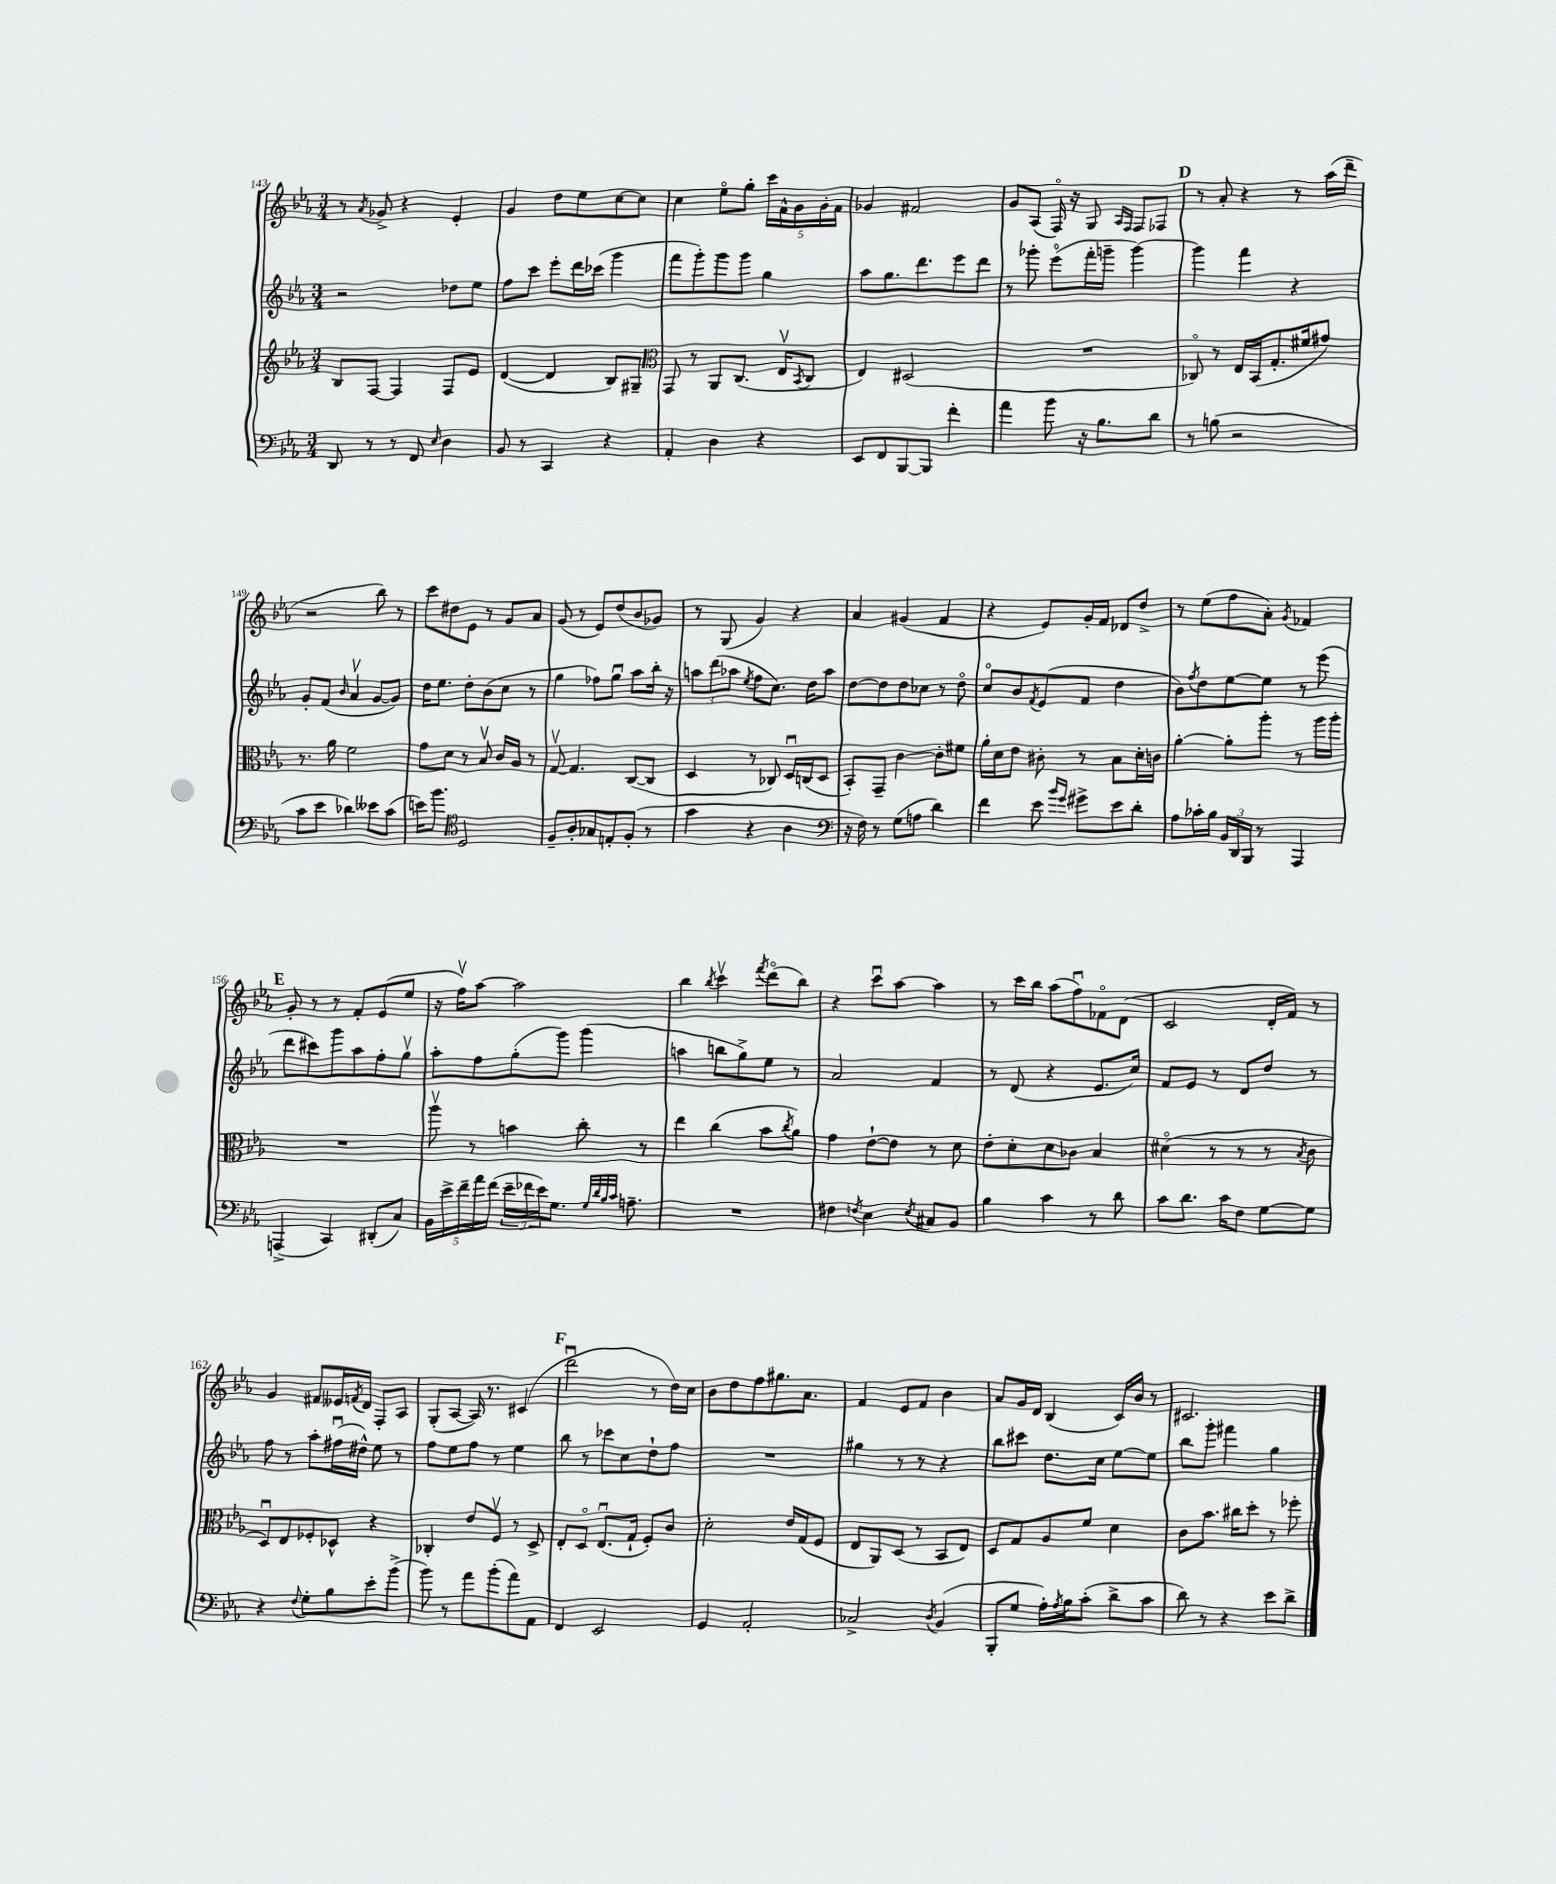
<<
\new StaffGroup <<
\new Staff = "s0" {
    \clef treble \key ees \major \numericTimeSignature \time 3/4
    r8 \acciaccatura { aes'8 } ges'8-> r4 ees'4-. |
    g'4 d''8 ees''8 c''8~ c''8 |
    c''4 ees''8\flageolet g''8-. \tuplet 5/4 { c'''16 f'16-^ g'16 g'16-. f'16 } |
    ges'4 fis'2 |
    g'8 aes8( f16\flageolet) r16 g8 \grace { aes16 f16 } f8 fes8 |
    \mark \markup { \bold "D" } r8 aes'8-. r4 r8 aes''16( d'''16-- |
    r2 bes''8) r8 |
    c'''8 dis''8 ees'8 r8 g'8 aes'8 |
    g'8( r8 ees'8) d''8( bes'8 ges'8) |
    r8 g8( g'4) r4 |
    aes'4 gis'4( f'4 |
    r4 ees'8) g'16-. f'16 des'8 d''8-> |
    r8 ees''8( f''8 aes'8-.) \acciaccatura { g'8 } fes'4 |
    \mark \markup { \bold "E" } g'8-. r8 r8 f'8-. ees'8( ees''8 |
    r16 f''16\upbow) aes''8~ aes''2 |
    bes''4 \acciaccatura { bes''8 } c'''4\upbow \acciaccatura { f'''8 } d'''8\flageolet( bes''8) |
    r4 c'''8\downbow aes''8~ aes''4 |
    r8 c'''16 bes''16 aes''8( f''8\downbow) fes'8\flageolet d'8( |
    c'2 d'16-. f'16) r8 |
    g'4 fis'8 eeses'16 \acciaccatura { f'8 } d'16 f8-. aes8 |
    g8-.( aes8~ aes16) r8. cis'4( |
    \mark \markup { \bold "F" } d'''2\downbow r8 d''16) c''16 |
    bes'8 d''8 f''8 gis''8. aes'8. |
    f'4 ees'8 f'8 bes'4 |
    aes'8 g'16 d'16 bes4( c'16) bes'16 r8 |
    cis'2. \bar "|." |
}
\new Staff = "s1" {
    \clef treble \key ees \major \numericTimeSignature \time 3/4
    r2 des''8 ees''8 |
    f''8 c'''8 ees'''8-. d'''16 ces'''16( g'''4 |
    f'''8 g'''8-.) g'''8 g'''8 g''4 |
    aes''8 g''8. d'''8. ees'''8 d'''8 |
    r8 ges'''8-. ees'''8\flageolet( f'''16-. g'''16-- g'''4~) |
    \mark \markup { \bold "D" } g'''4 f'''4 r4 |
    g'8-. f'8( \grace { bes'16 } aes'4\upbow g'8~ g'8) |
    d''16 ees''8. d''8-. bes'8( c''8 r8 |
    g''4 fes''8) g''8\downbow aes''8 bes''16-. r16 |
    \tuplet 3/2 { a''8 d'''8( aes''8 } \acciaccatura { ees''8 } f''8 c''8.) d''16 aes''8 |
    d''8~ d''8 d''8 ces''8 r8 d''8\flageolet |
    c''8\flageolet bes'8 \acciaccatura { f'8 } ees'8( f'8 d''4 |
    bes'8) \acciaccatura { f''8 } d''8 ees''8~ ees''8 r8 ees'''8( |
    \mark \markup { \bold "E" } d'''8 cis'''8) g'''8 aes''8 f''8-. g''8\upbow |
    aes''8-. f''8 g''8-.( g'''8) g'''4( |
    a''4 b''8 g''8->) ees''8 r8 |
    aes'2 f'4 |
    r8 d'8( r4 ees'8. c''16) |
    f'8 ees'8 r8 d'8 d''8 r8 |
    f''8 r8 aes''8-. fis''16\downbow( dis''16-^) ees''8 r8 |
    f''8 ees''8 f''8 r8 ees''4 |
    \mark \markup { \bold "F" } bes''8 r8 ces'''8 c''8 d''8-! f''8 |
    R2. |
    gis''4 r8 r8 r4 |
    bes''8 cis'''8 d''8. c''16 ees''8~ ees''8 |
    bes''8 g'''8-. fis'''4 g''4 \bar "|." |
}
\new Staff = "s2" {
    \clef treble \key ees \major \numericTimeSignature \time 3/4
    bes8 f8~ f4 f8 ees'8 |
    d'4~( d'4 bes8) gis8-- |
    \clef alto g,8 r8 aes,8 c8.( ees16\upbow \acciaccatura { bes,8 } c8 |
    ees4) dis2( |
    R2. |
    \mark \markup { \bold "D" } ces8\flageolet) r8 ees16 bes,16( g8.-. fis'16 gis'8) |
    r8. aes'16 f'2 |
    g'8 d'8 r8 bes8\upbow c'16 aes16 r8 |
    g8~\upbow g4. c8~( c8 |
    d4 r8 ces8) d16\downbow c16( d8 |
    bes,8-.) g,8-- c'4~ c'8-. fis'8 |
    aes'16-. d'16 ees'8 cis'8-. r8 bes8 d'16-. c'16 |
    aes'4~-. aes'8-. aes''8-. r8 aes''16 aes''16-. |
    \mark \markup { \bold "E" } R2. |
    aes''8\upbow r8 b'4 c''8-. r8 |
    ees''4 c''4( bes'8 \acciaccatura { c''8 } aes'8) |
    g'4 ees'8~-! ees'8 r8 d'8 |
    ees'8-. d'8-. d'8 ces'8 bes4 |
    dis'4\flageolet( r8 r8 r8 \acciaccatura { bes8 } c'8 |
    d8\downbow) ees8 fes8-. des8-^ r4 |
    ces4-. ees'8 f8\upbow r8 d8-> |
    \mark \markup { \bold "F" } ees8-. d8\flageolet ees8.\downbow( g16-! f8-.) c'8 |
    d'2-. ees'16 g16( f8 |
    ees8 aes,8) d8( r8 bes,8 ees8) |
    d8 g8 aes8 f'8 d'4 |
    c'8 bes'8. cis''16 d''8-. r8 fes''8-. \bar "|." |
}
\new Staff = "s3" {
    \clef bass \key ees \major \numericTimeSignature \time 3/4
    d,8 r8 r8 f,8 \grace { ees16 } d4 |
    bes,8 r8 c,4 r4 |
    aes,4-. d4 r4 |
    ees,8 f,8 bes,,8~ bes,,8 f'4-. |
    aes'4 bes'8 r16 bes8. d'8 |
    \mark \markup { \bold "D" } r8 b8( r2 |
    c'8 ees'8 des'4) eeses'8 c'8( |
    e'16) bes'8. \clef tenor d2 |
    f8-- aes8-. ges8 e8-. f8-.( r8 |
    g'4 r4 aes4 |
    \clef bass r16 f16) r8 g8( a8 d'4) |
    f'4 ees'8 \grace { bes'16 g'16 } gis'8-> ees'8 d'8-. |
    aes8 ces'16-. bes16 \tuplet 3/2 { bes,16 d,16 bes,,16 } r8 aes,,4 |
    \mark \markup { \bold "E" } a,,4->( c,4) dis,8-.( c8) |
    \tuplet 5/4 { bes,16 ees'16-> f'16-- aes'16 f'16( } \tuplet 3/2 { ees'16-- fes'16 ees'16) } g8. \grace { g32 d'32 bes32 c'32 } a8.-- |
    R2. |
    fis4 \acciaccatura { f8 } ees4 \acciaccatura { ees8 } cis8 bes,8 |
    bes4 c'4 r8 d'8 |
    c'8 d'8. c'16 f8 g8~ g8 |
    r4 \appoggiatura { f8 } g8-. bes8 ees'8-. bes'8->( |
    bes'8) r8 aes'8 bes'8-.( aes'8) aes,8 |
    \mark \markup { \bold "F" } f,4 ees,2 |
    g,4 aes,2-. |
    ces2-> \acciaccatura { d8 } bes,4( |
    bes,,8-. g8 aes16-.) \acciaccatura { aes8 } bes16 c'8-.( d'8-> c'8 |
    d'8) r8 r4 ees'8 d'8-> \bar "|." |
}
>>
>>
\layout { \context { \Score currentBarNumber = #143 } }
